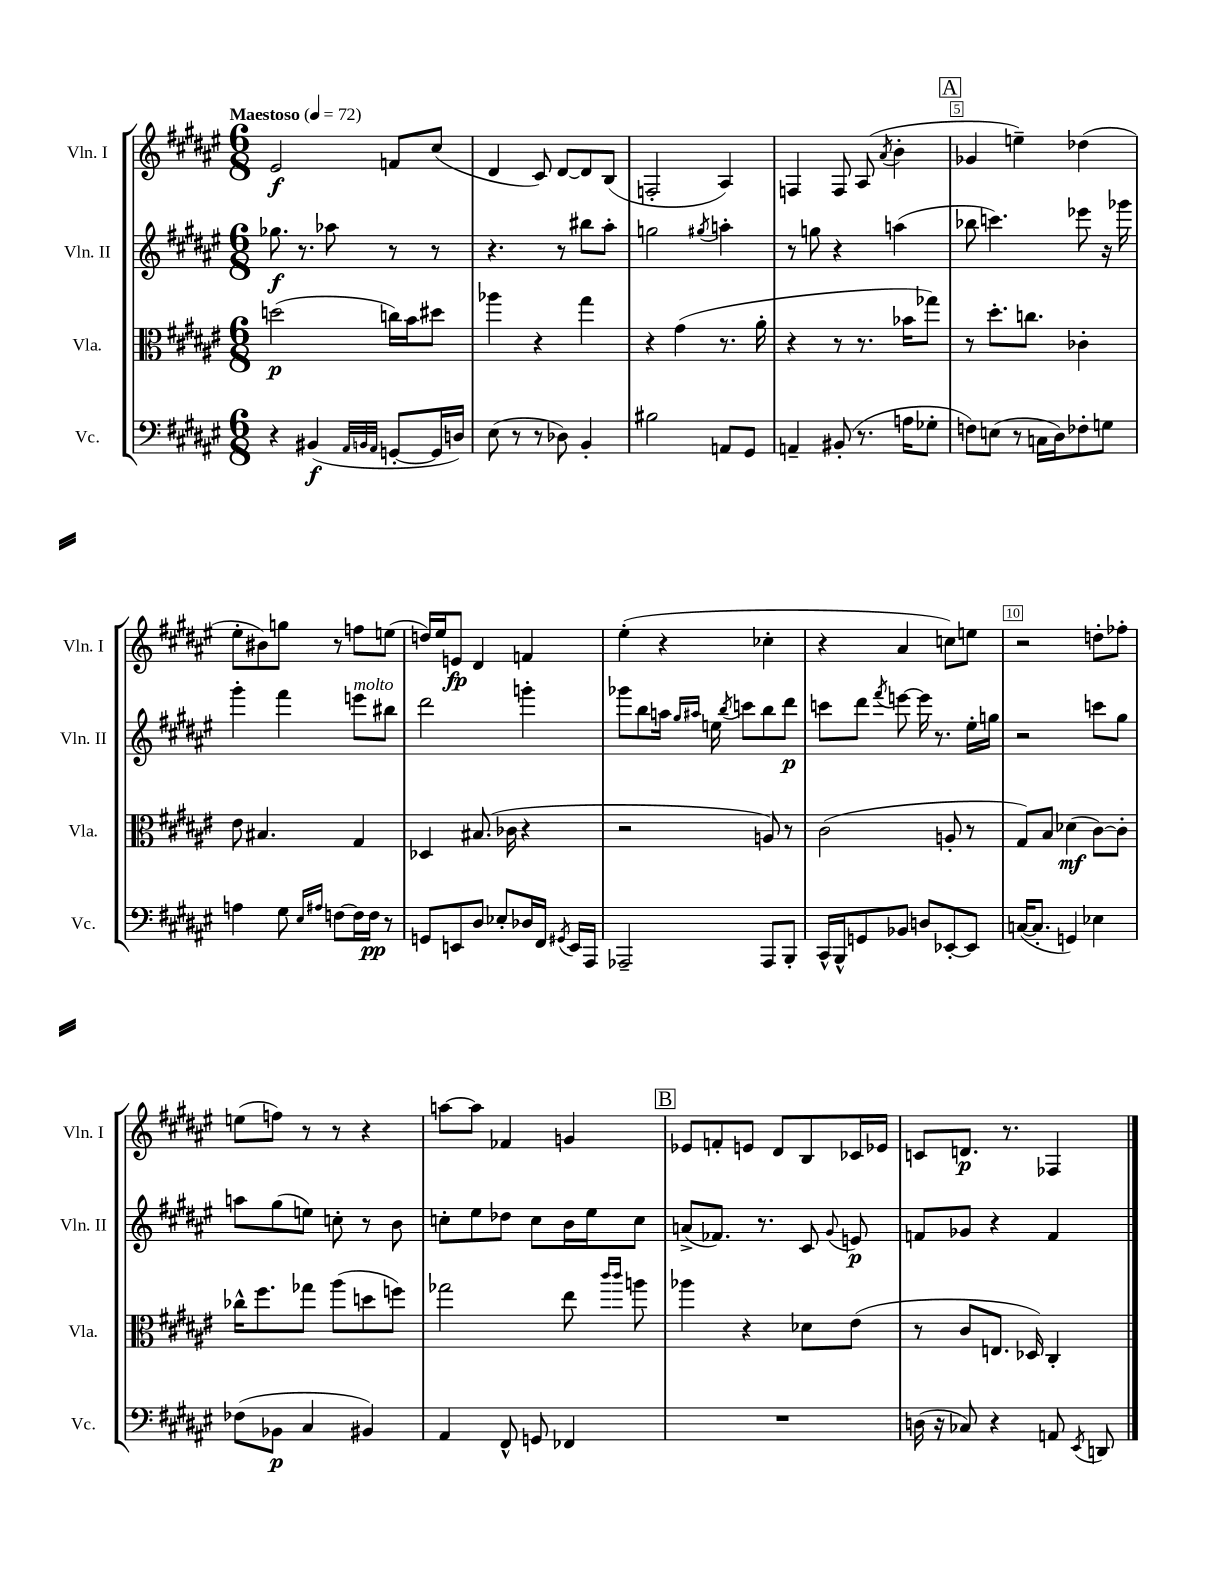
<<
\new StaffGroup <<
\new Staff = "s0" \with { instrumentName = "Vln. I" shortInstrumentName = "Vln. I" } {
    \clef treble \key fis \major \numericTimeSignature \time 6/8 \tempo "Maestoso" 4 = 72
    \autoBeamOff eis'2\f f'8[ cis''8]( |
    dis'4 cis'8) dis'8[~ dis'8 b8]( |
    f2-. ais4) |
    f4 f8 ais8( \acciaccatura { ais'8 } b'4-. |
    \mark \markup { \box "A" } ges'4 e''4--) des''4( |
    eis''8[-. bis'8) g''8] r8 f''8[ e''8]( |
    d''16[) eis''16 e'8]\fp dis'4 f'4 |
    eis''4-.( r4 ces''4-. |
    r4 ais'4 c''8[) e''8] |
    r2 d''8[-. fes''8]-. |
    e''8[( f''8]) r8 r8 r4 |
    a''8[~ a''8] fes'4 g'4 |
    \mark \markup { \box "B" } ees'8[ f'8-. e'8] dis'8[ b8 ces'16 ees'16] |
    c'8[ d'8.]\p r8. fes4 \bar "|." |
}
\new Staff = "s1" \with { instrumentName = "Vln. II" shortInstrumentName = "Vln. II" } {
    \clef treble \key fis \major \numericTimeSignature \time 6/8
    \autoBeamOff ges''8.\f r8. aes''8 r8 r8 |
    r4. r8 bis''8[ ais''8]-. |
    g''2 \acciaccatura { gis''8 } a''4-. |
    r8 g''8 r4 a''4( |
    \mark \markup { \box "A" } bes''8 c'''4.) ees'''8 r16 ges'''16 |
    gis'''4-. fis'''4 e'''8[^\markup { \italic "molto" } bis''8] |
    dis'''2 g'''4-. |
    ges'''8[ b''8 a''16] \grace { gis''16[ ais''16] } e''16 \acciaccatura { b''8 } c'''8[ b''8 dis'''8]\p |
    c'''8[ dis'''8] \acciaccatura { fis'''8 } e'''8~ e'''16 r8. eis''16[-. g''16] |
    r2 c'''8[ gis''8] |
    a''8[ gis''8( e''8]) c''8-. r8 b'8 |
    c''8[-. eis''8 des''8] c''8[ b'16 eis''16 c''8] |
    \mark \markup { \box "B" } a'8[->( fes'8.]) r8. cis'8 \appoggiatura { gis'8 } e'8\p |
    f'8[ ges'8] r4 f'4 \bar "|." |
}
\new Staff = "s2" \with { instrumentName = "Vla." shortInstrumentName = "Vla." } {
    \clef alto \key fis \major \numericTimeSignature \time 6/8
    \autoBeamOff d''2\p( c''16[) b'16 dis''8] |
    aes''4 r4 gis''4 |
    r4 gis'4( r8. ais'16-. |
    r4 r8 r8. bes'16[ ges''8]) |
    \mark \markup { \box "A" } r8 dis''8.[-. c''8.] ces'4-. |
    eis'8 bis4. gis4 |
    des4 bis8.( ces'16 r4 |
    r2 a8) r8 |
    cis'2( a8-. r8 |
    gis8[) b8] des'4\mf( cis'8[~) cis'8]-. |
    ces''16[-^ fis''8. ges''8] ais''8[( d''8 f''8]) |
    ges''2 eis''8 \grace { cis'''16[ cis'''16] } a''8 |
    \mark \markup { \box "B" } aes''4 r4 des'8[ eis'8]( |
    r8 cis'8[ e8.] des16) cis4-. \bar "|." |
}
\new Staff = "s3" \with { instrumentName = "Vc." shortInstrumentName = "Vc." } {
    \clef bass \key fis \major \numericTimeSignature \time 6/8
    \autoBeamOff r4 bis,4\f( \grace { ais,32[ b,32 ais,32] } g,8[~-. g,16 d16]) |
    eis8( r8 r8 des8) b,4-. |
    bis2 a,8[ gis,8] |
    a,4-- bis,8-.( r8. a16[ ges8]-. |
    \mark \markup { \box "A" } f8[) e8]( r8 c16[ dis16) fes8-. g8] |
    a4 gis8 \grace { eis16[ ais16] } f8[~ f16 f16]\pp r8 |
    g,8[ e,8 dis8] ees8[-. des16 fis,16] \acciaccatura { gis,8 } e,16[ ais,,16] |
    aes,,2-- aes,,8[ b,,8]-. |
    cis,16[-^ b,,16-^ g,8 bes,8] d8[ ees,8~-. ees,8] |
    c16[~( c8.]-. g,4) ees4 |
    fes8[( bes,8]\p cis4 bis,4) |
    ais,4 fis,8-^ g,8 fes,4 |
    \mark \markup { \box "B" } R2. |
    d16( r16 ces8) r4 a,8 \acciaccatura { eis,8 } d,8 \bar "|." |
}
>>
>>
\layout { \context { \Score \override BarNumber.break-visibility = ##(#f #t #t) barNumberVisibility = #(every-nth-bar-number-visible 5) \override BarNumber.stencil = #(make-stencil-boxer 0.1 0.3 ly:text-interface::print) } }
